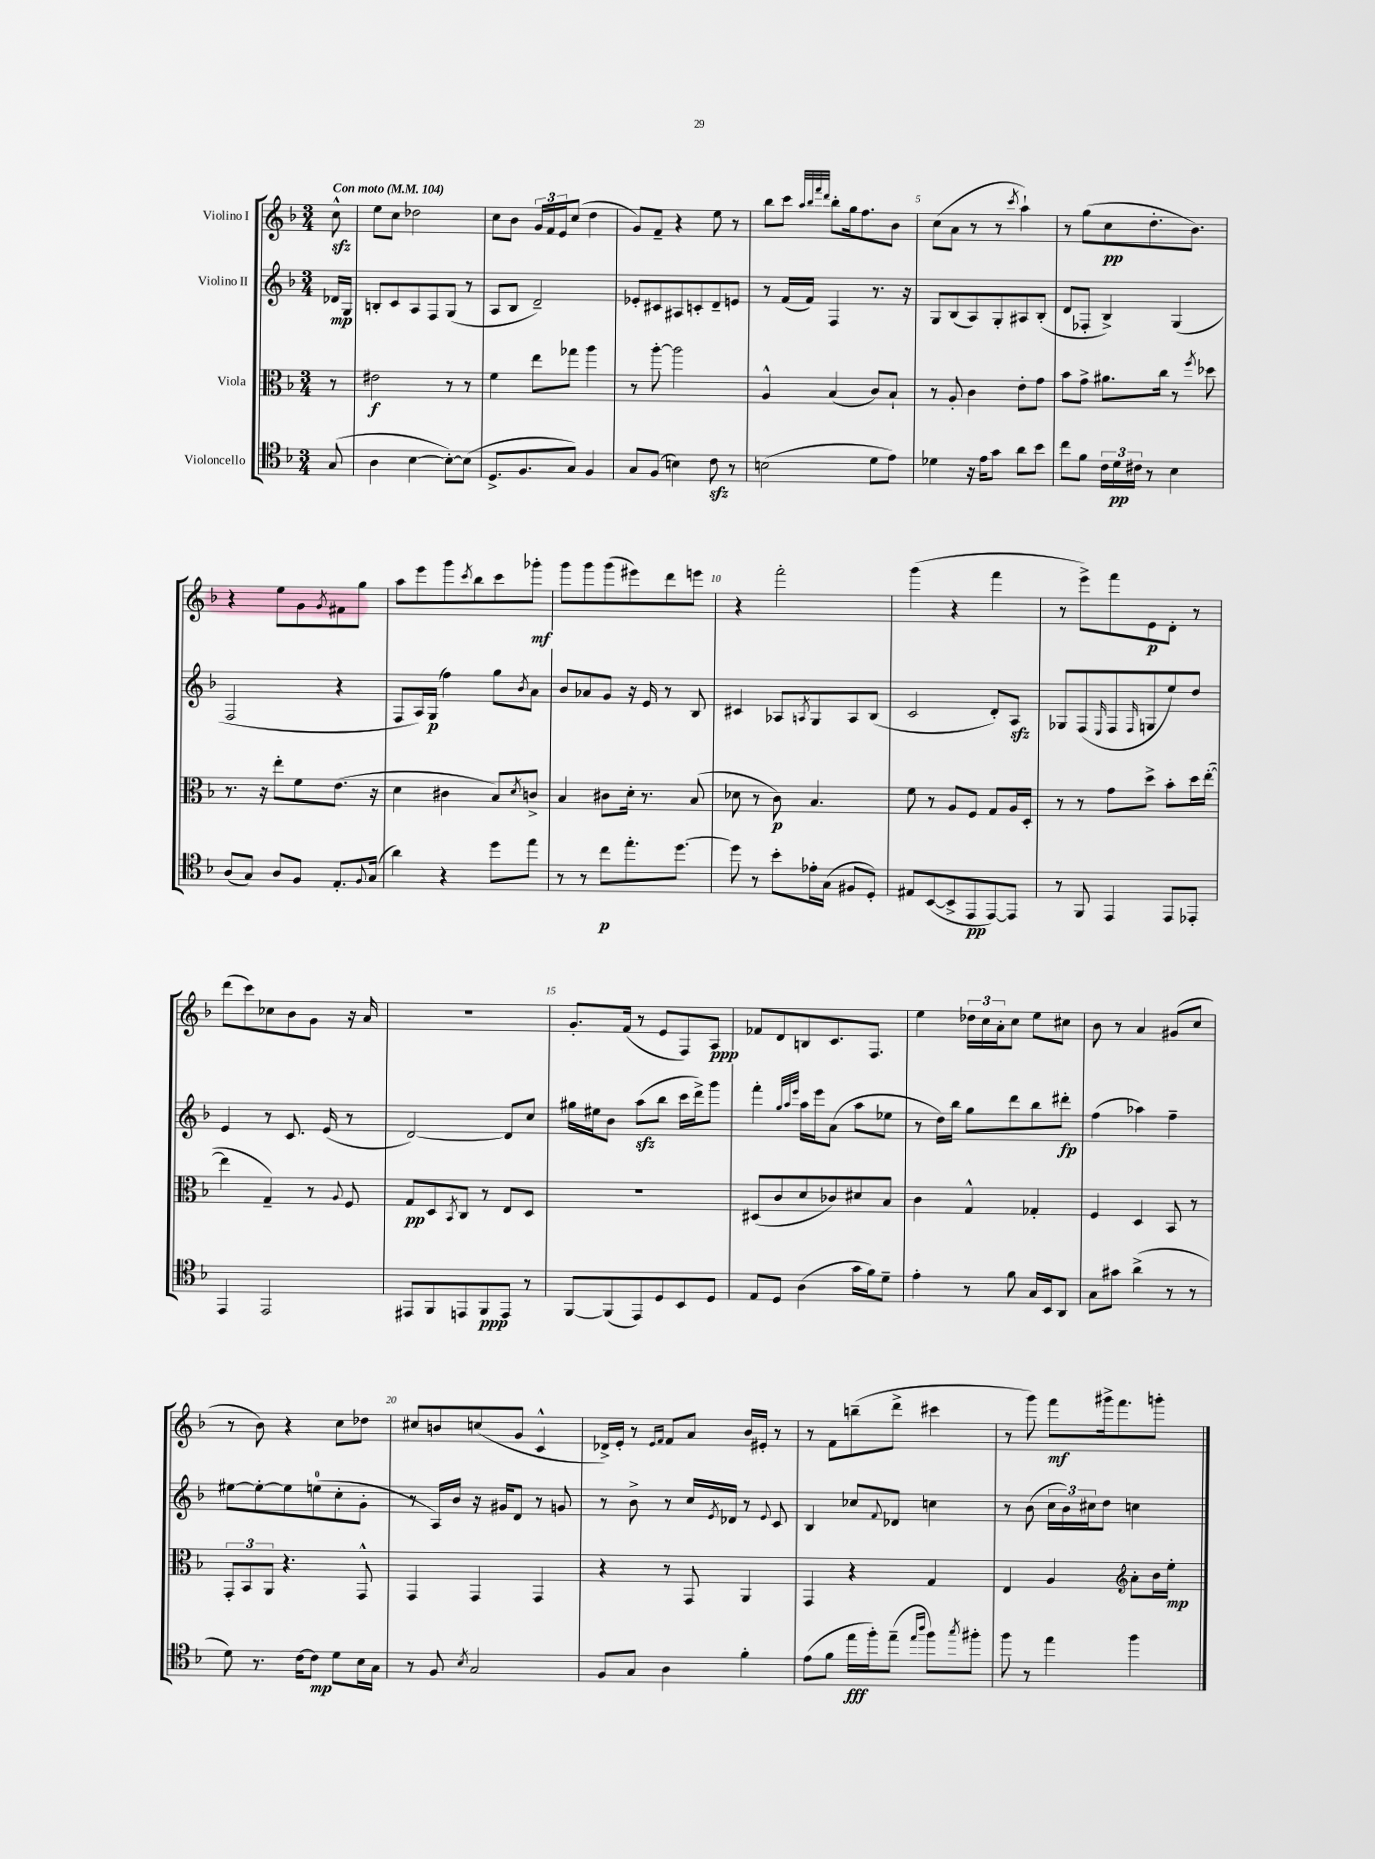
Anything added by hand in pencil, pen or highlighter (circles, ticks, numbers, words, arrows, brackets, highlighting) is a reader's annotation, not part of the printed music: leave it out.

**kern	**dynam	**kern	**dynam	**kern	**dynam	**kern	**dynam
*part4	*part4	*part3	*part3	*part2	*part2	*part1	*part1
*staff4	*staff4	*staff3	*staff3	*staff2	*staff2	*staff1	*staff1
*I"Violoncello	*	*I"Viola	*	*I"Violino II	*	*I"Violino I	*
*clefC4	*	*clefC3	*	*clefG2	*	*clefG2	*
*k[b-]	*	*k[b-]	*	*k[b-]	*	*k[b-]	*
*M3/4	*	*M3/4	*	*M3/4	*	*M3/4	*
*MM104	*	*MM104	*	*MM104	*	*MM104	*
=	=	=	=	=	=	=	=
!	!	!	!	!	!	!LO:TX:a:B:t=Con moto	!
(8G/	.	8r	.	16d-X/LL	mp	8cczz^^\	.
.	.	.	.	16G/JJ	.	.	.
=1	=1	=1	=1	=1	=1	=1	=1
4A\	.	2e#X\	f	8Bn'/L	.	8ee\L	.
.	.	.	.	8c/	.	8cc\J	.
[4B-\	.	.	.	8A/	.	2dd-X\	.
.	.	.	.	8F/	.	.	.
8B-'\L_)	.	8r	.	(8G/J	.	.	.
(8B-\J]	.	8r	.	8r	.	.	.
=2	=2	=2	=2	=2	=2	=2	=2
8.D^/L	.	4f\	.	8A/L	.	8cc\L	.
.	.	.	.	8B-/J	.	8b-\J	.
8.F/	.	.	.	.	.	.	.
.	.	8ee\L	.	2d~/)	.	24g/LL	.
.	.	.	.	.	.	24f/	.
.	.	.	.	.	.	24e/J	.
8G/J)	.	8gg-X\J	.	.	.	(8cc/J	.
4F/	.	4aa\	.	.	.	4dd\	.
=3	=3	=3	=3	=3	=3	=3	=3
8G/L	.	8r	.	8e-X'/L	.	8g/L)	.
(8F/J	.	[8aa'\	.	8c#X/	.	8f~/J	.
4Bn\)	.	2aa\]	.	8A#X/	.	4r	.
.	.	.	.	8cn'/	.	.	.
8czz\	.	.	.	8d~/	.	8ee\	.
8r	.	.	.	8en/J	.	8r	.
=4	=4	=4	=4	=4	=4	=4	=4
(2Bn\	.	4A^^/	.	8r	.	8bb-\L	.
.	.	.	.	(16f/LL	.	8ccc\J	.
.	.	.	.	16f/JJ)	.	.	.
.	.	.	.	.	.	32qqaa/LLL	.
.	.	.	.	.	.	32qqbb-/	.
.	.	.	.	.	.	32qqfff/	.
.	.	.	.	.	.	32qqddd/JJJ	.
.	.	(4B-/	.	4F/	.	8bb-'\L	.
.	.	.	.	.	.	16gg\k	.
.	.	.	.	.	.	8.ff\	.
8d\L	.	8c/L)	.	8.r	.	.	.
8e\J)	.	8B-`/J	.	.	.	8b-\J	.
.	.	.	.	16r	.	.	.
=5	=5	=5	=5	=5	=5	=5	=5
4d-X\	.	8r	.	8G/L	.	(8cc\L	.
.	.	8A'/	.	(8B-/	.	8a\J	.
16r	.	4c\	.	8A/)	.	8r	.
16e\KL	.	.	.	.	.	.	.
8g\J	.	.	.	8G'/	.	8r	.
.	.	.	.	.	.	8qccc/	.
8a\L	.	8e'\L	.	8A#X/	.	4aa`\)	.
8b-\J	.	8g\J	.	(8B-'/J	.	.	.
=6	=6	=6	=6	=6	=6	=6	=6
8cc\L	.	8b-\L	.	8d/L	.	8r	.
8f\J	.	8g^\J	.	8F-X'/J	.	(8gg\L	.
24c\LL	.	8.a#X\L	.	4B-^/)	.	8cc\	pp
24d\	pp	.	.	.	.	.	.
24c#X\JJ	.	.	.	.	.	.	.
8r	.	.	.	.	.	8.dd'\	.
.	.	16cc\Jk	.	.	.	.	.
4B-\	.	8r	.	(4G/	.	.	.
.	.	.	.	.	.	8.b-\J)	.
.	.	8qff/	.	.	.	.	.
.	.	8dd-X\	.	.	.	.	.
!!LO:LB:g=z
=7	=7	=7	=7	=7	=7	=7	=7
(8A/L	.	8.r	.	2F/	.	4r	.
8G/J)	.	.	.	.	.	.	.
.	.	16r	.	.	.	.	.
8A/L	.	8ee'\L	.	.	.	8ee\L	.
8F/J	.	8f\	.	.	.	8g\	.
.	.	.	.	.	.	8qg/	.
8.E'/L	.	(8.e\J	.	4r	.	8f#X\	.
.	.	.	.	.	.	8gg\J	.
8qqF/	.	.	.	.	.	.	.
(16G/Jk	.	16r	.	.	.	.	.
=8	=8	=8	=8	=8	=8	=8	=8
4a\)	.	4d\	.	8F/L	.	8aa\L	.
.	.	.	.	16A/L)	.	8eee\	.
.	.	.	.	(16G/JJ	p	.	.
4r	.	4c#X\	.	4ff\)	.	8ggg\	.
.	.	.	.	.	.	8qccc/	.
.	.	.	.	.	.	8bb-\	.
8dd\L	.	8B-/L)	.	8gg\L	.	8ccc\	.
.	.	8qd/	.	8qb-/	.	.	.
8ee\J	.	8cn^/J	.	8a\J	.	8ggg-X'\J	mf
=9	=9	=9	=9	=9	=9	=9	=9
8r	.	4B-/	.	8b-/L	.	8ggg\L	.
8r	.	.	.	8a-X/	.	8ggg\	.
8cc\L	p	8c#X\L	.	8g/J	.	(8ggg\	.
8.ee'\	.	16d'\Jk	.	16r	.	8eee#X\)	.
.	.	8.r	.	16e/	.	.	.
.	.	.	.	8r	.	8ddd\	.
[8.dd\J	.	.	.	.	.	.	.
.	.	(8B-/	.	8B-/	.	8eeen\J	.
=10	=10	=10	=10	=10	=10	=10	=10
8dd\]	.	8d-X\	.	4c#X/	.	4r	.
8r	.	8r	.	.	.	.	.
8b-'\L	.	8c\)	p	8A-X/L	.	2fff'\	.
.	.	.	.	8qAn/	.	.	.
16e-X'\L	.	4.B-/	.	8G/	.	.	.
(16G\JJ	.	.	.	.	.	.	.
8F#X/L	.	.	.	8A/	.	.	.
8D'/J)	.	.	.	(8B-/J	.	.	.
=11	=11	=11	=11	=11	=11	=11	=11
8E#X/L	.	8f\	.	2c/	.	(4ggg\	.
([8BB-/	.	8r	.	.	.	.	.
8BB-^/]	.	8A/L	.	.	.	4r	.
8EE/	pp	8F/J	.	.	.	.	.
[8EE/)	.	8G/L	.	8d'/L)	.	4fff\	.
8EE/J]	.	16A/L	.	8Azz/J	.	.	.
.	.	16D'/JJ	.	.	.	.	.
=12	=12	=12	=12	=12	=12	=12	=12
8r	.	8r	.	8G-X/L	.	8r	.
8FF/	.	8r	.	(8F/	.	8eee^\L)	.
.	.	.	.	16qqE/	.	.	.
4EE/	.	8g\L	.	8F/	.	8fff\	.
.	.	.	.	16qqF/	.	.	.
.	.	8dd^\J	.	8Gn/	.	8e\	p
8EE/L	.	8b-'\L	.	8ee/)	.	8d'\J	.
8EE-X'/J	.	16dd\L	.	8dd/J	.	8r	.
.	.	([16ee'\JJ	.	.	.	.	.
!!LO:LB:g=z
=13	=13	=13	=13	=13	=13	=13	=13
4EE/	.	4ee\]	.	4e/	.	(8ddd\L	.
.	.	.	.	.	.	8ccc\)	.
2EE/	.	4G~/)	.	8r	.	8cc-X\	.
.	.	.	.	8.c/	.	8b-\	.
.	.	8r	.	.	.	8g\J	.
.	.	.	.	(16e/	.	.	.
.	.	8qqA/	.	.	.	.	.
.	.	8F/	.	8r	.	16r	.
.	.	.	.	.	.	16a/	.
=14	=14	=14	=14	=14	=14	=14	=14
8EE#X/L	.	8G/L	pp	[2d/)	.	2.r	.
8FF/	.	8D/	.	.	.	.	.
.	.	8qBB-/	.	.	.	.	.
8EEn/	.	8C/J	.	.	.	.	.
8FF/	ppp	8r	.	.	.	.	.
8EE/J	.	8E/L	.	8d/L]	.	.	.
8r	.	8D/J	.	8cc/J	.	.	.
=15	=15	=15	=15	=15	=15	=15	=15
[8FF/L	.	2.r	.	16gg#X\LL	.	8.g'/L	.
.	.	.	.	16ee#X\J	.	.	.
(8FF/]	.	.	.	8b-\J	.	.	.
.	.	.	.	.	.	(16f/Jk	.
8EE/)	.	.	.	(8aazz\L	.	8r	.
8D/	.	.	.	8bb-\J	.	8e/L	.
8BB-/	.	.	.	16ccc\LL	.	8F/)	.
.	.	.	.	16ddd^\J)	.	.	.
8D/J	.	.	.	8ggg\J	.	8A/J	ppp
=16	=16	=16	=16	=16	=16	=16	=16
8E/L	.	(8D#X/L	.	4fff'\	.	8f-X/L	.
8D/J	.	8c/	.	.	.	8d/	.
.	.	.	.	32qqgg/LLL	.	.	.
.	.	.	.	32qqaa/	.	.	.
.	.	.	.	32qqeee/JJJ	.	.	.
(4A\	.	8d/	.	16aa\LL	.	8Bn/	.
.	.	.	.	16eee\J	.	.	.
.	.	8c-X/)	.	(8a\J	.	8.c/	.
16g\LL	.	8d#X/	.	8aa\L	.	.	.
16f\J)	.	.	.	.	.	8.F/J	.
8d~\J	.	8B-/J	.	8ee-X\J	.	.	.
=17	=17	=17	=17	=17	=17	=17	=17
4e'\	.	4c\	.	8r	.	4ee\	.
.	.	.	.	16dd\LL)	.	.	.
.	.	.	.	16bb-\JJ	.	.	.
8r	.	4G^^/	.	8gg\L	.	24dd-X\LL	.
.	.	.	.	.	.	24cc\	.
.	.	.	.	.	.	24a'\J	.
8f\	.	.	.	8ddd\	.	8cc\J	.
16G/LL	.	4G-X'/	.	8bb-\	.	8ee\L	.
16BB-/J	.	.	.	.	.	.	.
8AA/J	.	.	.	8ddd#X'\J	fp	8cc#X\J	.
=18	=18	=18	=18	=18	=18	=18	=18
8G\L	.	4F/	.	(4ff\	.	8b-\	.
8g#X\J	.	.	.	.	.	8r	.
(4a^\	.	4D/	.	4aa-X\)	.	4a/	.
8r	.	8BB-/	.	4ff~\	.	(8g#X/L	.
8r	.	8r	.	.	.	8cc/J	.
!!LO:LB:g=z
=19	=19	=19	=19	=19	=19	=19	=19
8d\)	.	12GG'/L	.	[8ee#X\L	.	8r	.
.	.	12BB-/	.	.	.	.	.
8.r	.	.	.	8ee#'\_	.	8b-\)	.
.	.	12AA/J	.	.	.	.	.
.	.	4.r	.	8ee#\]	.	4r	.
[16c\KL	.	.	.	.	.	.	.
8c\J]	mp	.	.	(8een\	.	.	.
8d\L	.	.	.	8cc'\	.	8cc\L	.
16B-\L	.	8GG^^/	.	8g'\J	.	8dd-X\J	.
16G\JJ	.	.	.	.	.	.	.
=20	=20	=20	=20	=20	=20	=20	=20
8r	.	4GG/	.	8r	.	8cc#X/L	.
8F/	.	.	.	16A/LL)	.	8bn/	.
.	.	.	.	16b-/JJ	.	.	.
8qB-/	.	.	.	.	.	.	.
2G/	.	4GG/	.	16r	.	(8ccn/	.
.	.	.	.	16g#X/KL	.	.	.
.	.	.	.	8d/J	.	8g/J	.
.	.	4GG/	.	8r	.	4c^^/	.
.	.	.	.	8gn/	.	.	.
=21	=21	=21	=21	=21	=21	=21	=21
8F/L	.	4r	.	8r	.	16d-X^/LL)	.
.	.	.	.	.	.	16e'/JJ	.
8G/J	.	.	.	8b-^\	.	8r	.
.	.	.	.	.	.	16qqe/LL	.
.	.	.	.	.	.	16qqf/JJ	.
4A\	.	8r	.	8r	.	8f/L	.
.	.	8GG/	.	16cc/LL	.	8a/J	.
.	.	.	.	8qe/	.	.	.
.	.	.	.	16d-X/JJ	.	.	.
4f'\	.	4AA/	.	8r	.	16b-/LL	.
.	.	.	.	.	.	16e#X'/JJ	.
.	.	.	.	8qqe/	.	.	.
.	.	.	.	8c/	.	8r	.
=22	=22	=22	=22	=22	=22	=22	=22
(8e\L	.	4GG/	.	4B-/	.	8r	.
8f\J	.	.	.	.	.	8f\L	.
16ee\LL	fff	4r	.	8cc-X/L	.	(8bbn~\	.
16ff'\J)	.	.	.	.	.	.	.
.	.	.	.	8qqf/	.	.	.
(8ee~\J	.	.	.	8d-X/J	.	8ddd^\J	.
16qqee/LL	.	.	.	.	.	.	.
16qqaa/JJ	.	.	.	.	.	.	.
8ff\L)	.	4G/	.	4ccn\	.	4ccc#X\	.
8qgg/	.	.	.	.	.	.	.
8ff#X'\J	.	.	.	.	.	.	.
=23	=23	=23	=23	=23	=23	=23	=23
8ff\	.	4E/	.	8r	.	8r	.
8r	.	.	.	(8b-\	.	8ggg\)	.
4ee\	.	4A/	.	24cc\LL	.	8fff\L	mf
.	.	.	.	24b-\)	.	.	.
.	.	.	.	24cc#X\J	.	.	.
.	.	.	.	8dd\J	.	16ggg#X^\k	.
.	.	.	.	.	.	8.fff\	.
*	*	*clefG2	*	*	*	*	*
4ff\	.	8a'\L	.	4ccn\	.	.	.
.	.	16b-\L	.	.	.	8gggn'\J	.
.	.	16ee'\JJ	mp	.	.	.	.
==	==	==	==	==	==	==	==
*-	*-	*-	*-	*-	*-	*-	*-
